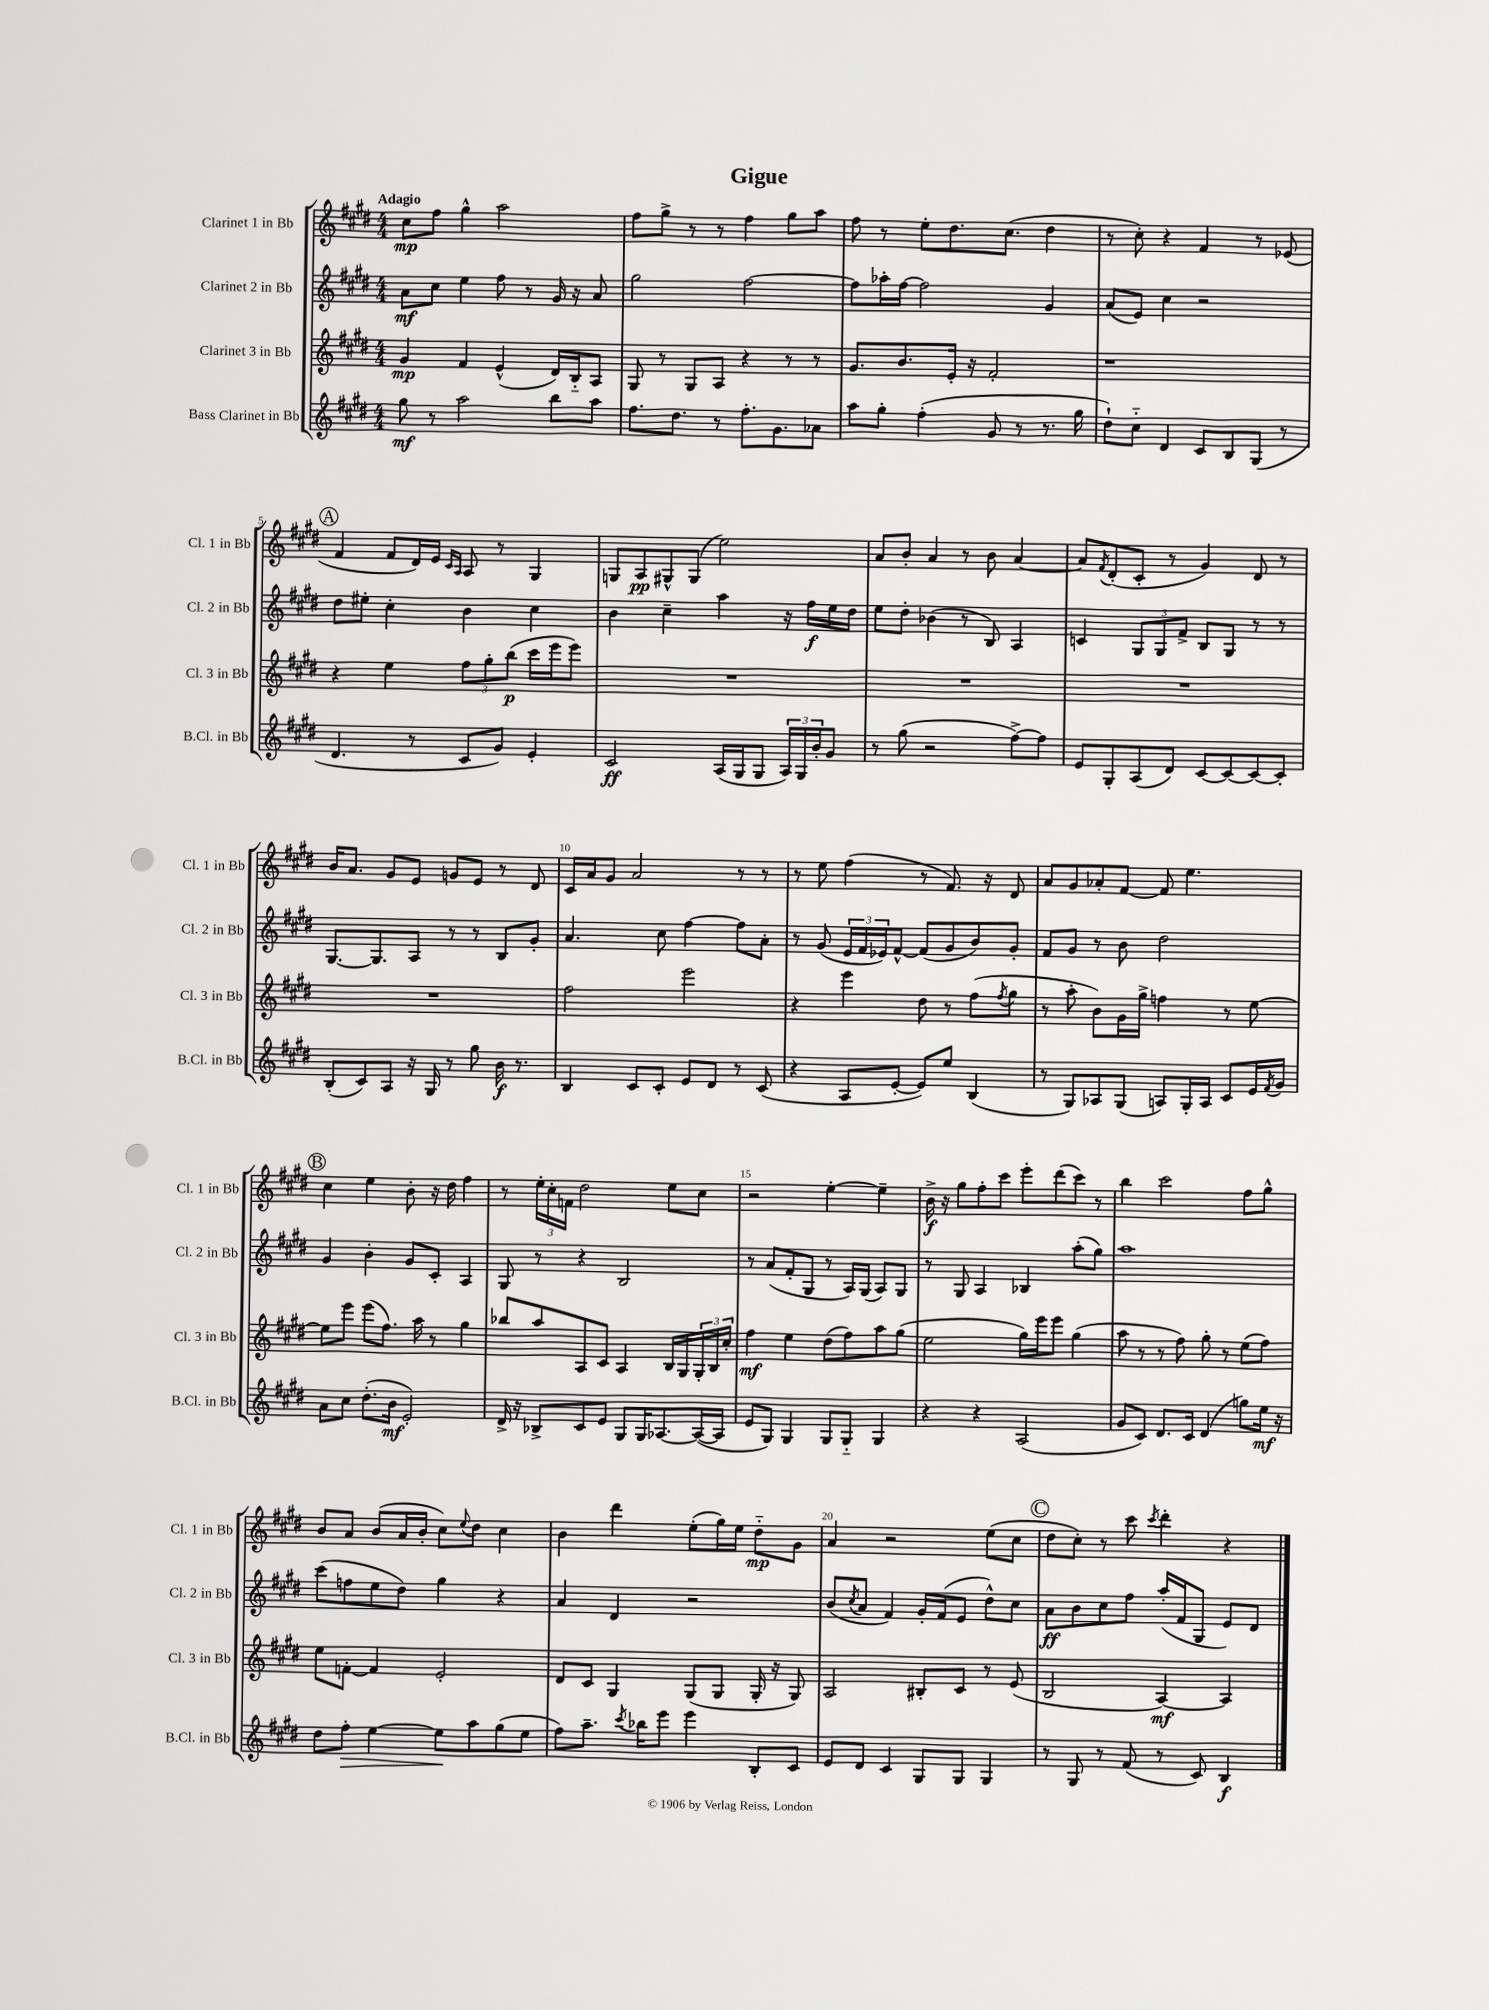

**kern	**kern	**kern	**kern
*staff4	*staff3	*staff2	*staff1
*clefG2	*clefG2	*clefG2	*clefG2
*k[f#c#g#d#]	*k[f#c#g#d#]	*k[f#c#g#d#]	*k[f#c#g#d#]
*M4/4	*M4/4	*M4/4	*M4/4
8gg#	4g#	8a	8cc#
8r	.	8cc#	8ff#
2aa	4f#	4ee	4gg#^^
.	(4e^^	8ff#	2aa
.	.	8r	.
8bb	16d#)	16g#	.
.	16B'~	16r	.
8aa	8A	8a	.
=	=	=	=
8.ff#	8G#	2gg#	8ff#
.	8r	.	8gg#^
8.dd#	.	.	.
.	8G#	.	8r
8r	8A	.	8r
8.ff#'	4r	[2ff#	4ff#
8.g#	.	.	.
.	8r	.	8gg#
8a-	8r	.	8aa
=	=	=	=
8aa	8.g#	8ff#]	8ff#
8gg#'	.	16aa-'	8r
.	8.b	[16ff#	.
(4ff#'	.	2ff#]	8ee'
.	16e'	.	8.dd#
.	16r	.	.
8g#	2f#'	.	.
.	.	.	(8.cc#
8r	.	.	.
8.r	.	4g#	4dd#
16gg#	.	.	.
=	=	=	=
8dd#`)	1r	(8a	8r
8cc#'~	.	8e)	8cc#')
4d#	.	4cc#	4r
8c#	.	2r	4f#
8B	.	.	.
(8G#	.	.	8r
8r	.	.	(8e-
=	=	=	=
4.d#	4r	8dd#	4f#
.	.	8ee#'	.
.	4ee	4cc#'	8f#
8r	.	.	16d#)
.	.	.	16e
.	.	.	16qqc#
.	.	.	16qqA
8c#	12ff#	4b	8A
.	12gg#'	.	.
8g#)	.	.	8r
.	(12bb	.	.
4e'	16ccc#	4cc#	4G#
.	16eee	.	.
.	8eee)	.	.
=	=	=	=
2c#	1r	4b	8G
.	.	.	8A
.	.	4cc#~	8G#^^
.	.	.	(8G#
(16A	.	4aa	2ee)
16G#	.	.	.
8G#	.	.	.
24A)	.	16r	.
24G#	.	.	.
.	.	16ff#	.
24b'	.	.	.
8g#	.	16ee	.
.	.	16dd#	.
=	=	=	=
8r	1r	8ee	8a
(8gg#	.	8dd#'	8b'
2r	.	(4b-	4a
.	.	8r	8r
.	.	8B)	8b
[8ff#^)	.	4A	[4a
8ff#]	.	.	.
=	=	=	=
8e	1r	4c	8a]
.	.	.	8qf#
8G#'	.	.	(8d#'
(8A	.	12G#	8c#'
.	.	12G#	.
8d#)	.	.	8r
.	.	12f#^	.
[8c#	.	8B	4g#)
8c#_	.	8G#	.
8c#_	.	8r	8d#
8c#']	.	8r	8r
=	=	=	=
(8B'	1r	[8.G#	16b
.	.	.	8.a
8c#)	.	.	.
.	.	8.G#]	.
8A	.	.	8g#
16r	.	8A	8e
16G#	.	.	.
8r	.	8r	8g
8gg#	.	8r	8e
16b	.	8B	8r
8.r	.	.	.
.	.	8g#'	8d#
=	=	=	=
4B	2ff#	4.a	16c#
.	.	.	16a
.	.	.	8g#
8c#	.	.	2a
8c#'	.	8cc#	.
8e	2eee	[4ff#	.
8d#	.	.	.
8r	.	8ff#]	8r
(8c#	.	8a'	8r
=	=	=	=
4r	4r	8r	8r
.	.	(8g#	8ee
8A	4eee	24e	(4ff#
.	.	24f#	.
.	.	24e-)	.
[8e'	.	[8f#^^	.
8e])	8dd#	(8f#]	8r
8ee	8r	8g#	8.f#)
(4B	(8ff#	8b)	.
.	.	.	16r
.	8qff#	.	.
.	8gg#	8g#'	8d#
=	=	=	=
8r	8r	8f#	8a
8G#)	8aa'	8g#	8g#
8A-	8b)	8r	8a-'
(8G#	16g#	8b	[8f#
.	16gg#^	.	.
8A)	4ff	2dd#	8f#]
16G#'	.	.	4.ee
16A	.	.	.
8c#	8r	.	.
16e	[8ee	.	.
8qf#	.	.	.
16g#	.	.	.
=	=	=	=
8a	8ee]	4g#	4cc#
8cc#	8eee	.	.
(8.dd#'	(8eee	4b'	4ee
.	8.ff#)	.	.
16b	.	.	.
2e')	.	8g#	8b'
.	16aa	.	.
.	8r	8c#'	16r
.	.	.	16dd#
.	4gg#	4A	4ff#
=	=	=	=
16d#^	8bb-	8G#	8r
16r	.	.	.
8B-^	8aa	8r	24ee'
.	.	.	24cc#'
.	.	.	24f
8c#	8A	4r	2dd#
8e	8c#	.	.
8G#	4A	2B	.
16G#	.	.	.
[8.A-	.	.	.
.	16B	.	8ee
.	16G#	.	.
(16A-_	24G#'	.	8cc#
.	24B	.	.
16A-]	.	.	.
.	24cc#'	.	.
=	=	=	=
8e	4ff#	8r	2r
8G#)	.	(8a	.
4G#	4ee	8f#'	.
.	.	8G#	.
8G#	(8dd#	8r	[4ee'
8G#'~	8ff#)	16A)	.
.	.	(16G#	.
4G#	8aa	8A)	4ee~]
.	(8gg#	8G#	.
=	=	=	=
4r	2ee	8r	16b^
.	.	.	16r
.	.	8G#	8gg#
4r	.	4A	8ff#'
.	.	.	8ccc#
(2A	16gg#)	4B-	8eee'
.	16eee	.	.
.	8eee	.	(8ddd#
.	(4gg#	(8aa'	8ccc#)
.	.	8gg#)	8r
=	=	=	=
8g#	8aa	1aa	4bb
8c#)	8r	.	.
8.d#	8r	.	2ccc#
.	8ff#)	.	.
16c#	.	.	.
(4d#	8gg#'	.	.
.	8r	.	.
8gg)	(8ee	.	8ff#
16ee	8ff#)	.	8gg#^^
16r	.	.	.
=	=	=	=
8dd#	8ee	(8ccc#	8b
8ff#'	[8f'	8ff	8a
[4ee	4f]	8ee	(8b
.	.	8dd#)	16a
.	.	.	16b'
8ee]	2e'	4gg#	8cc#)
.	.	.	8qqee
8aa	.	.	8dd#
(8gg#	.	4r	4cc#
8ee	.	.	.
=	=	=	=
8ff#)	8d#	4a	4b
8.aa~	8c#	.	.
.	4G#	4d#	4ddd#
8qccc#	.	.	.
16bb-	.	.	.
8eee	.	.	.
4eee	(8G#	2r	(8ee'
.	8G#	.	16gg#)
.	.	.	16ee
8B'	16G#'	.	8dd#'~
.	16r	.	.
8c#	8G#)	.	8g#
=	=	=	=
8e	2A	(8b	4a
.	.	8qcc#	.
8d#	.	8a	.
4c#	.	4f#)	2r
8G#	8B#'	16g#'	.
.	.	(16f#	.
8G#	8c#	8e	.
4G#	8r	8dd#^^)	(8ee
.	(8e	8cc#	8cc#
=	=	=	=
8r	2B	8a	8dd#
8G#	.	8b	8cc#')
8r	.	8cc#	8r
(8f#	.	8ff#	8ccc#
.	.	.	8qccc#
8r	[4A)	(16aa'	4ddd#'
.	.	16f#	.
8c#)	.	8G#	.
4B	4A]	8e)	4r
.	.	8d#	.
==	==	==	==
*-	*-	*-	*-
